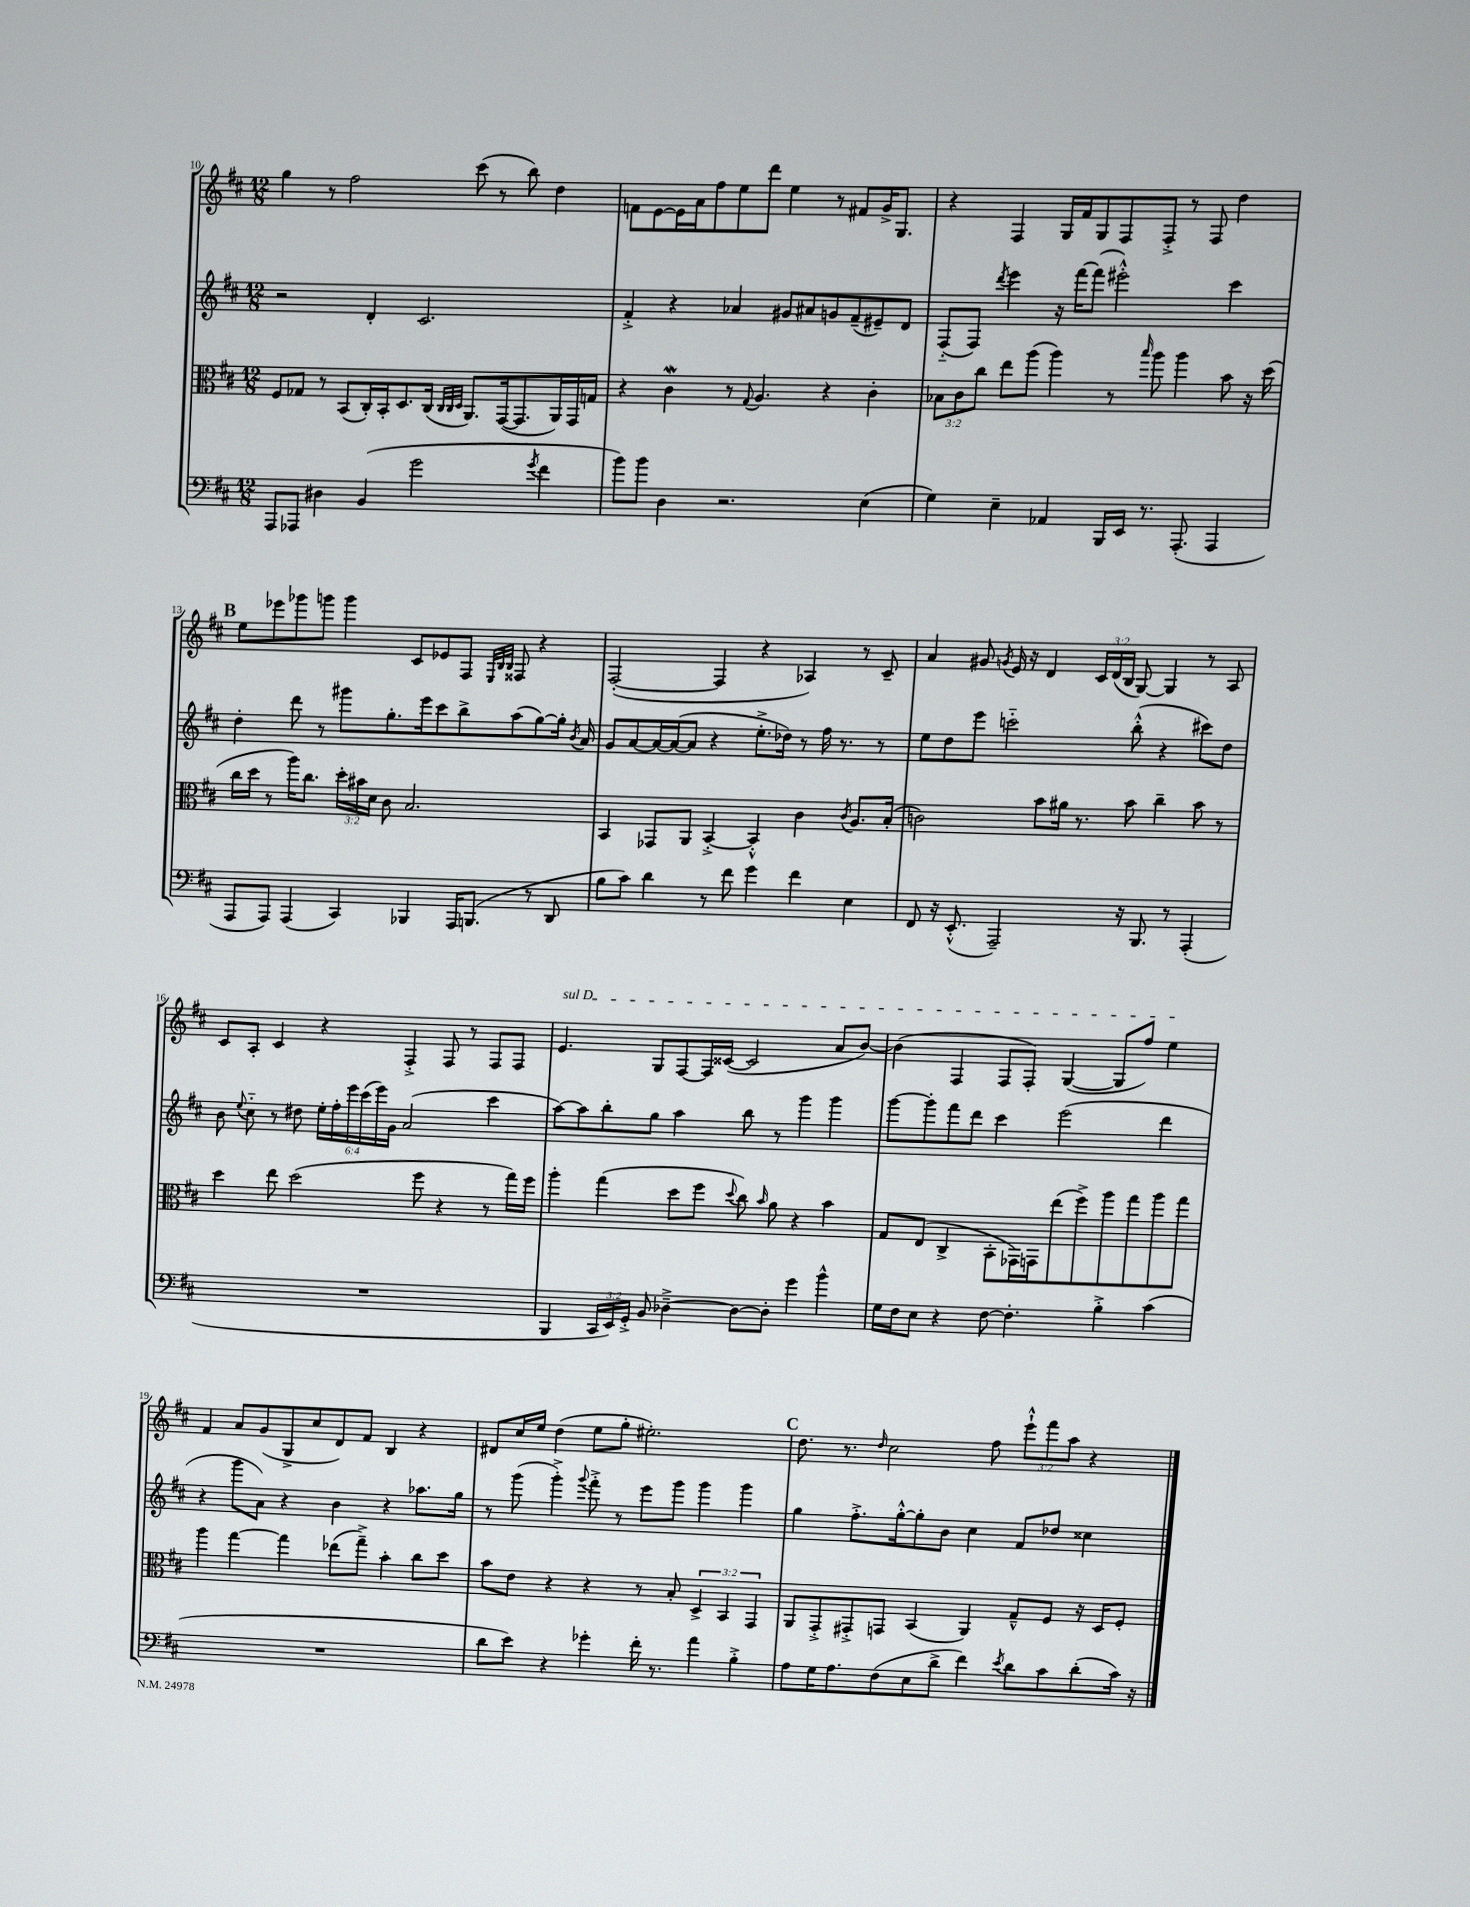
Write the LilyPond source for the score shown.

<<
\new StaffGroup <<
\new Staff = "s0" {
    \clef treble \key d \major \numericTimeSignature \time 12/8 \override Staff.TupletNumber.text = #tuplet-number::calc-fraction-text
    \autoBeamOff g''4 r8 fis''2 cis'''8( r8 b''8) d''4 |
    f'8[ e'8~ e'16 a'16 fis''8 e''8 d'''8] e''4 r8 fis'8[ g'16-> g8.] |
    r4 fis4 g16[ fis'16 g8 fis8 fis8]-.-> r8 fis8 d''4 |
    \mark \markup { \bold "B" } e''8[ ees'''8 ges'''8 g'''8] g'''4 cis'8[ ees'8 fis8] \grace { e32[ b32 b32] } fisis8 r4 |
    fis2~-.( fis4 r4 aes4) r8 cis'8-- |
    a'4 gis'8 \acciaccatura { g'8 } e'16 r16 d'4 \tuplet 3/2 { cis'16[ d'16( b16] } g8~) g4 r8 a8 |
    cis'8[ a8]-. cis'4 r4 fis4-.-> fis8 r8 fis8[ fis8] |
    \once \override TextSpanner.bound-details.left.text = \markup { \italic "sul D" } e'4.\startTextSpan g8[ fis8~ fis16 cisis'16]~( cisis'2 a'8[ b'8]~) |
    b'4( fis4 fis8[ fis8]-.) g4~( g8[ fis''8]) e''4\stopTextSpan |
    fis'4 a'8[ g'8( g8-> cis''8 d'8) fis'8] b4 r4 |
    dis'8[ cis''16 e''16] d''4( e''8[ g''8]-. eis''2.-.) |
    \mark \markup { \bold "C" } d''8. r8. \grace { d''16 } cis''2 fis''8 \tuplet 3/2 { e'''8[-!-^ fis'''8 a''8] } r4 \bar "|." |
}
\new Staff = "s1" {
    \clef treble \key d \major \numericTimeSignature \time 12/8 \override Staff.TupletNumber.text = #tuplet-number::calc-fraction-text
    \autoBeamOff r2 d'4-. cis'2. |
    fis'4-.-> r4 aes'4 gis'8[ ais'8 g'8 fis'8--( eis'8--) d'8] |
    fis8[-_( fis8]) \acciaccatura { d'''8 } e'''4 r16 fis'''16[~ fis'''8]( eis'''2-.-^) cis'''4 |
    \mark \markup { \bold "B" } d''4-. d'''8 r8 gis'''8[ g''8.-. e'''16 cis'''8 b''8-> a''8( g''8~) g''16]-. \acciaccatura { b'8 } a'16 |
    g'8[ a'8~ a'16~ a'16~( a'8] r4 e''8.[-.-> des''16]) r8 fis''16 r8. r8 |
    e''8[ d''8 e'''8] c'''2-_ b''8-.-^( r4 cis'''8[) d''8] |
    b'8 \appoggiatura { e''8 } cis''8-_ r8 dis''8 \tuplet 6/4 { e''16[-. fis''16-. e'''16 cis'''16( e'''16) g'16] } a'2( cis'''4 |
    a''8[~) a''8 b''8-. g''8] a''4 b''8 r8 g'''4 g'''4 |
    g'''8[~ g'''8-. fis'''8 d'''8] cis'''4 e'''2( d'''4 |
    r4 g'''8[ a'8]) r4 b'4 r4 aes''8.[ g''16] |
    r8 g'''8( g'''4-.->) \appoggiatura { g'''8 } fis'''8-.-> r8 e'''8[ g'''8] g'''4 g'''4 |
    \mark \markup { \bold "C" } g''4 fis''8.[-.-> g''16~-.-^ g''8-. b'8] cis''4 fis'8[ des''8] cisis''4 \bar "|." |
}
\new Staff = "s2" {
    \clef alto \key d \major \numericTimeSignature \time 12/8 \override Staff.TupletNumber.text = #tuplet-number::calc-fraction-text
    \autoBeamOff fis8[ ges8] r8 b,8[( cis16-.) b,16-. d8. cis16]( \grace { cis32[ cis32 d32] } a,8.[) g,16~( g,8. a,16) g,16 g16] |
    r4 cis'4\mordent r8 \appoggiatura { g8 } a4. r4 cis'4-. |
    \tuplet 3/2 { bes8[ cis'8 cis''8] } e''8[ a''8]( a''4) r8 \grace { b''16 } a''8 a''4 b'8 r16 d''16( |
    \mark \markup { \bold "B" } cis''16[ d''16] r8 a''16[) cis''8.] \tuplet 3/2 { d''16[-. bis'16 d'16] } cis'8 b2. |
    b,4 ges,8[ a,8] b,4~-.-> b,4-.-^ cis'4 \acciaccatura { cis'8 } a8.[ b16]-.( |
    c'2) b'8[ ais'16] r8. b'8 cis''4-- b'8 r8 |
    d''4 e''8 d''2( fis''8 r4 r8 g''16[) fis''16] |
    a''4-. g''4( d''8[ fis''8] \appoggiatura { d''8 } cis''8) \grace { b'16 } a'8 r4 b'4 |
    g8[ e8]( cis4-> b,8[-. ges,16) g,16 e''8( fis''8->) a''8 g''8 a''8 g''8] |
    a''4 g''4~ g''4 ees''8[( g''8]--->) b'4-. cis''8[ d''8] |
    b'8[ e'8] r4 r4 r8 b8-. \tuplet 3/2 { d4-> b,4 g,4 } |
    \mark \markup { \bold "C" } a,8[ g,8-.-> gis,8-.-> g,8] b,4( a,4) g8[---^ fis8] r16 d16[ fis8]-. \bar "|." |
}
\new Staff = "s3" {
    \clef bass \key d \major \numericTimeSignature \time 12/8 \override Staff.TupletNumber.text = #tuplet-number::calc-fraction-text
    \autoBeamOff a,,8[ aes,,8] dis4 b,4( g'2 \acciaccatura { g'8 } fis'4 |
    b'8[) b'8] d4 r2. e4( |
    g4) e4-- aes,4 b,,16[ e,16] r8. a,,8.-.( a,,4 |
    \mark \markup { \bold "B" } a,,8[ a,,8]) a,,4( cis,4) bes,,4 a,,16[ b,,8.]( r8 d,8 |
    b8[ cis'8]) d'4 r8 fis'8 g'4 fis'4 e4 |
    fis,8 r16 e,8.-.-^( a,,2--) r16 b,,8. r8 a,,4-.( |
    R1. |
    b,,4 \tuplet 3/2 { cis,16[ e,16) g,16]-.-> } b,8 des4~---> des8[~ des8]-. g'4 b'4-^ |
    g16[ fis16 e8] r4 fis8~ fis4.-. b4-.-> cis'4( |
    R1. |
    d'8[ e'8]) r4 ges'4-. fis'16-. r8. a'4 b4-.-> |
    \mark \markup { \bold "C" } a8[ g16 a8. fis8( e8 d'8]-> fis'4) \acciaccatura { e'8 } d'8[ cis'8 d'8-.( cis'16]) r16 \bar "|." |
}
>>
>>
\layout { \context { \Score currentBarNumber = #10 } }
